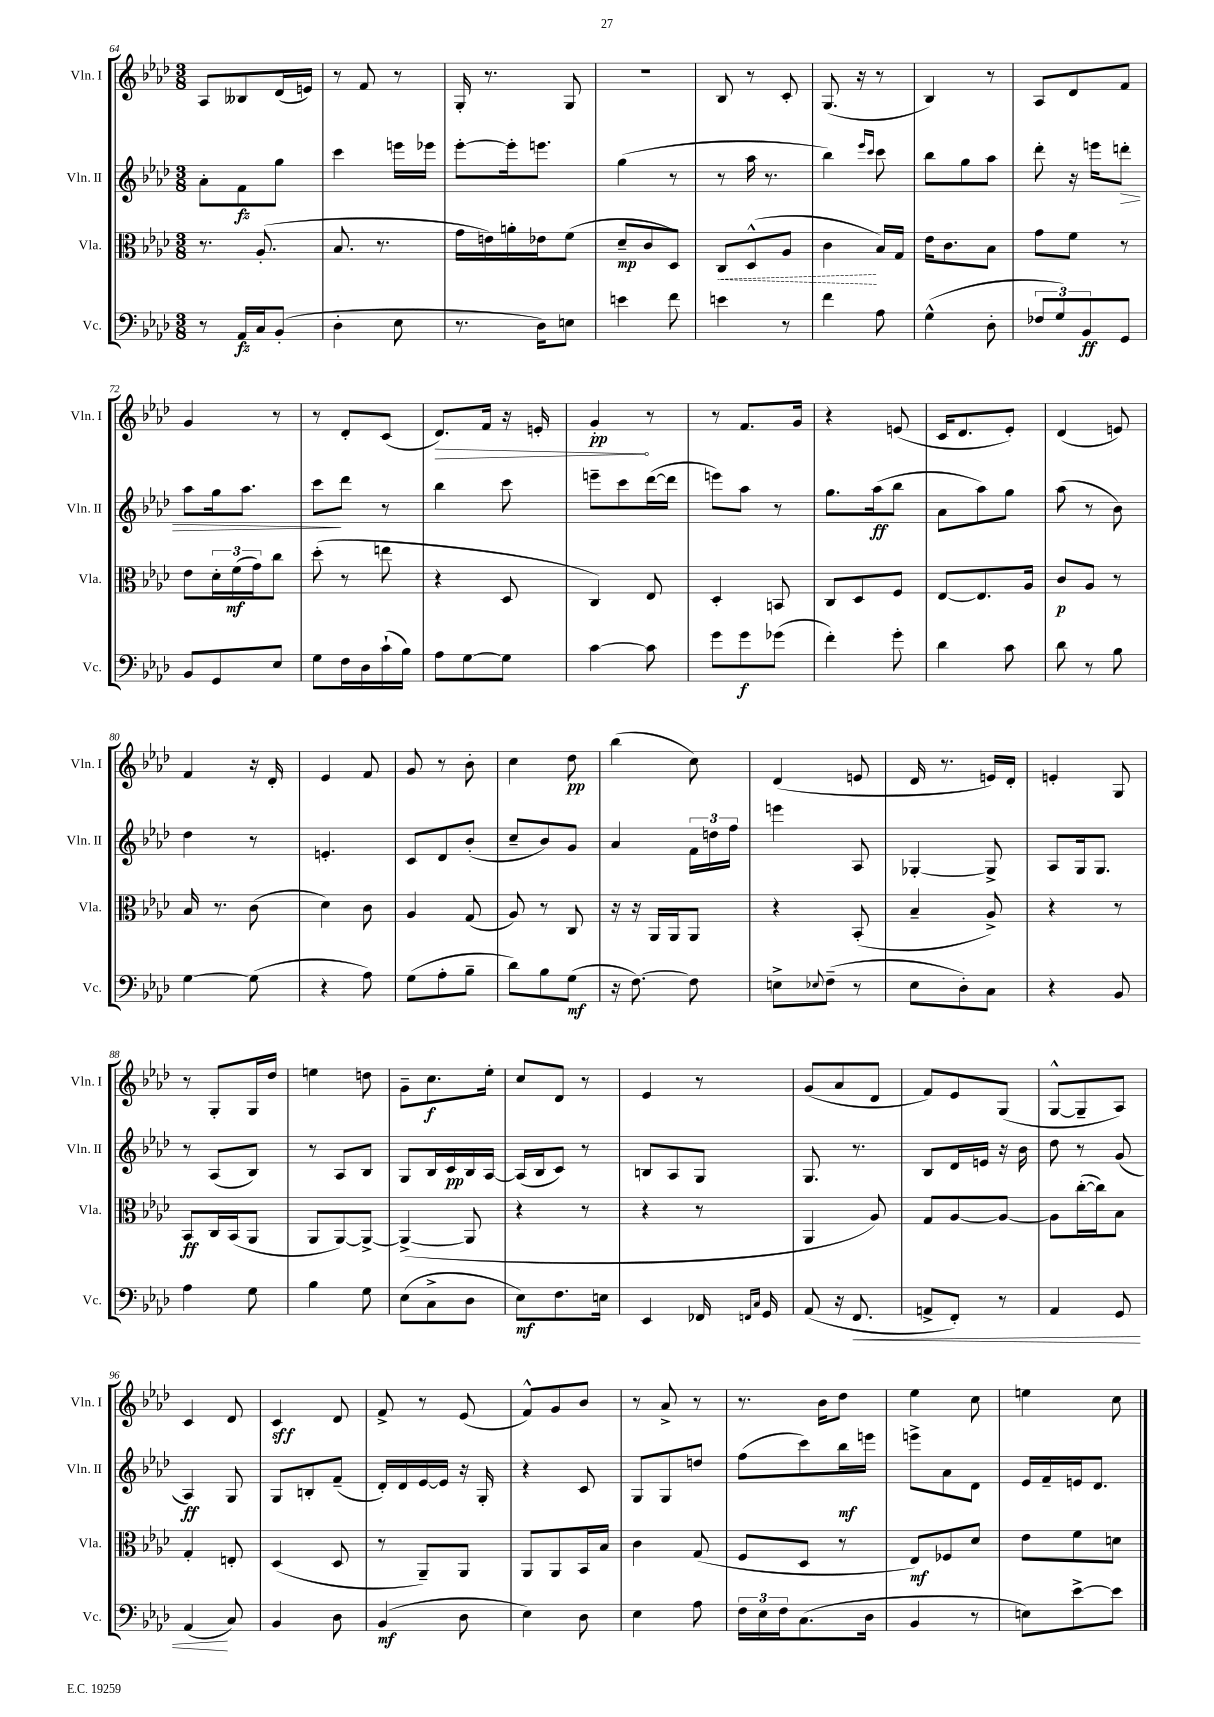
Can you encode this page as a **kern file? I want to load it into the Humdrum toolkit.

**kern	**kern	**kern	**kern
*staff4	*staff3	*staff2	*staff1
*clefF4	*clefC3	*clefG2	*clefG2
*k[b-e-a-d-]	*k[b-e-a-d-]	*k[b-e-a-d-]	*k[b-e-a-d-]
*M3/8	*M3/8	*M3/8	*M3/8
8r	8.r	8a-'	8A-
16AA-	.	8f	8B--
16C	(8.A-'	.	.
(8BB-'	.	8gg	(16d-
.	.	.	16e)
=	=	=	=
4D-'	8.B-	4ccc	8r
.	.	.	8f
.	8.r	.	.
8E-	.	16eee	8r
.	.	16eee-	.
=	=	=	=
8.r	16g	[8eee-'	16G'
.	16e)	.	8.r
.	16a'	16eee-']	.
16D-)	16e-	8.eee	.
8E	(8f	.	8G
=	=	=	=
4e	8d-~	(4gg	4.r
.	8c	.	.
8f	8D-)	8r	.
=	=	=	=
4e	8C	8r	8B-
.	(8D-^^	16aa-	8r
.	.	8.r	.
8r	8A-	.	8c'
=	=	=	=
4f	4c	4bb-)	(8.G
.	.	.	16r
.	.	16qqeee-	.
.	.	16qqccc	.
8A-	16B-)	8ccc	8r
.	16G	.	.
=	=	=	=
(4G^^	16e-	8bb-	4B-)
.	8.c	.	.
.	.	8gg	.
8D-'	8B-	8aa-	8r
=	=	=	=
12F-	8g	8ddd-'	8A-
12G)	.	.	.
.	8f	16r	8d-
12BB-	.	.	.
.	.	16eee	.
8GG	8r	8ddd'	8f
=	=	=	=
8BB-	8e-	8aa-	4g
8GG	24d-'	16gg	.
.	(24f	.	.
.	.	8.aa-	.
.	24g)	.	.
8E-	8cc	.	8r
=	=	=	=
8G	(8dd-'	8ccc	8r
16F	8r	8ddd-	8d-'
16D-	.	.	.
(16c`	8ee	8r	(8c
16B-)	.	.	.
=	=	=	=
8A-	4r	4bb-	8.d-)
[8G	.	.	.
.	.	.	16f
8G]	8D-	8ccc	16r
.	.	.	16e'
=	=	=	=
[4c	4C)	8eee~	4g'
.	.	8ccc	.
8c]	8E-	([16ddd-	8r
.	.	16ddd-]	.
=	=	=	=
8g	4D-'	8eee)	8r
8g	.	8aa-	8.f
(8g-	8BB	8r	.
.	.	.	16g
=	=	=	=
4f')	8C	8.gg	4r
.	8D-	.	.
.	.	(16aa-	.
8g'	8F	8bb-	(8e
=	=	=	=
4d-	[8E-	8a-	16c
.	.	.	8.d-
.	8.E-]	8aa-)	.
8c	.	8gg	8e-')
.	16A-	.	.
=	=	=	=
8d-	8c	(8aa-	(4d-
8r	8A-	8r	.
8B-	8r	8b-)	8e)
=	=	=	=
[4G	16B-	4dd-	4f
.	8.r	.	.
(8G]	(8c	8r	16r
.	.	.	16d-'
=	=	=	=
4r	4d-)	4.e'	4e-
8A-)	8c	.	8f
=	=	=	=
(8G	4A-	8c	8g
8A-'	.	8d-	8r
8B-~	(8G	(8b-'	8b-'
=	=	=	=
8d-)	8A-)	8cc~	4cc
8B-	8r	8b-)	.
(8G	8C	8g	8dd-
=	=	=	=
16r	16r	4a-	(4bb-
[8.F)	16r	.	.
.	16AA-	.	.
.	16AA-	.	.
8F]	8AA-	24f	8cc)
.	.	24dd	.
.	.	24ff	.
=	=	=	=
8E^	4r	4eee	(4d-
8qqE-	.	.	.
(8F~	.	.	.
8r	(8BB-'	8A-	8e
=	=	=	=
8E-	4B-~	[4G-'	16d-
.	.	.	8.r
8D-')	.	.	.
8C	8A-^)	8G-^]	16e)
.	.	.	16d-'
=	=	=	=
4r	4r	8A-	4e'
.	.	16G	.
.	.	8.G	.
8BB-	8r	.	8G
=	=	=	=
4A-	8BB-	8r	8r
.	16C	(8A-	8G'
.	(16BB-	.	.
8G	8AA-	8B-)	16G
.	.	.	16dd-
=	=	=	=
4B-	8AA-	8r	4ee
.	[8AA-)	8A-	.
8G	8AA-^_	8B-	8dd
=	=	=	=
(8E-	(4AA-^_	8G	8g~
8C^	.	16B-	8.cc
.	.	16c	.
8D-	8AA-]	16B-	.
.	.	[16A-	16ee-'
=	=	=	=
8E-)	4r	(16A-]	8cc
.	.	16B-	.
8.F	.	8c)	8d-
.	8r	8r	8r
16E	.	.	.
=	=	=	=
4EE-	4r	8B	4e-
.	.	8A-	.
16FF-	8r	8G	8r
16qqFF	.	.	.
16qqC	.	.	.
16GG	.	.	.
=	=	=	=
(8AA-	4AA-	8.G	(8g
16r	.	.	8a-
8.FF	.	8.r	.
.	8A-)	.	8d-
=	=	=	=
8AA^	8G	8B-	8f)
8FF')	[8A-	16d-	8e-
.	.	16e	.
8r	8A-_	16r	(8G
.	.	16b-	.
=	=	=	=
4AA-	8A-]	8dd-	[8G^^
.	([16cc'	8r	8G~]
.	16cc])	.	.
8GG	8B-	(8g	8A-)
=	=	=	=
(4AA-	4G'	4A-)	4c
8C)	8E'	8G	8d-
=	=	=	=
4BB-	(4D-	8G	4c
.	.	8B'	.
8D-	8D-	(8f~	8d-
=	=	=	=
(4BB-	8r	16d-')	8f^
.	.	16d-	.
.	8AA-~)	[16e-	8r
.	.	16e-]	.
8D-	8AA-	16r	(8e-
.	.	16G'	.
=	=	=	=
4E-)	8AA-	4r	8f^^)
.	8AA-	.	8g
8D-	16BB-	8c	8b-
.	16B-	.	.
=	=	=	=
4E-	4c	8G	8r
.	.	8G	8a-^
8A-	(8G	8dd	8r
=	=	=	=
24F	8F	(8ff	8.r
24E-	.	.	.
24F	.	.	.
(8.C	8D-	8ccc)	.
.	.	.	16b-
.	8r	16bb-	8dd-
16D-	.	16eee	.
=	=	=	=
4BB-	8E-)	8eee^	4ee-
.	8F-	8a-	.
8r	8d-	8d-	8cc
=	=	=	=
8E)	8e-	16e-	4ee
.	.	16f~	.
[8e-^	8f	16e	.
.	.	8.d-	.
8e-]	8d	.	8cc
==	==	==	==
*-	*-	*-	*-
